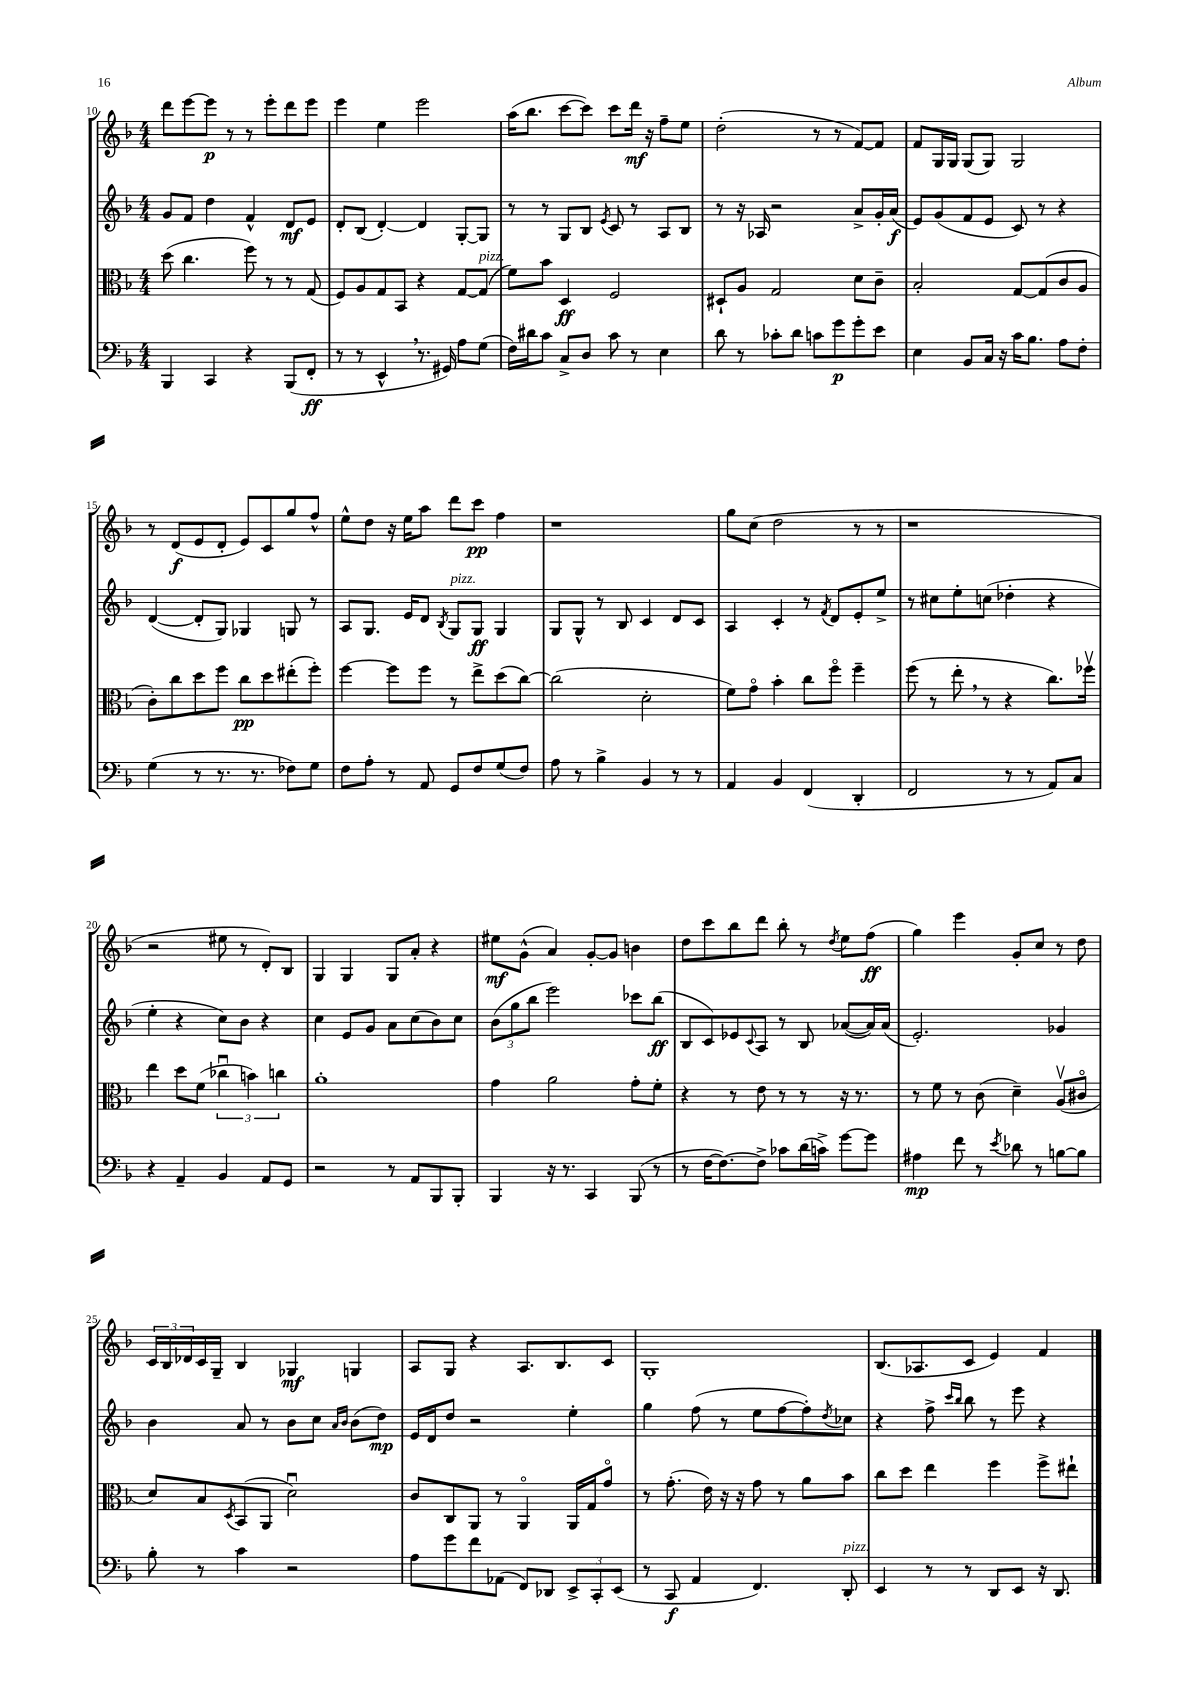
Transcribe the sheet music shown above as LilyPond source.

<<
\new StaffGroup <<
\new Staff = "s0" {
    \clef treble \key f \major \numericTimeSignature \time 4/4
    d'''8 e'''8~ e'''8\p r8 r8 e'''8-. d'''8 e'''8 |
    e'''4 e''4 e'''2 |
    a''16( bes''8. c'''8~ c'''8) c'''8 d'''16\mf r16 f''8-- e''8 |
    d''2-.( r8 r8 f'8~) f'8 |
    f'8 g16 g16 g8( g8) g2 |
    r8 d'8\f( e'8 d'8-. e'8) c'8 g''8 f''8-^ |
    e''8-^ d''8 r16 e''16 a''8 d'''8 c'''8\pp f''4 |
    r1 |
    g''8 c''8( d''2 r8 r8 |
    r1 |
    r2 eis''8 r8 d'8-.) bes8 |
    g4 g4 g8 a'8-. r4 |
    eis''8\mf g'8-^( a'4) g'8~-. g'8 b'4 |
    d''8 c'''8 bes''8 d'''8 bes''8-. r8 \acciaccatura { d''8 } e''8 f''8\ff( |
    g''4) e'''4 g'8-. c''8 r8 d''8 |
    \tuplet 3/2 { c'16 bes16 des'16 } c'16 g16-- bes4 ges4\mf g4 |
    a8 g8 r4 a8. bes8. c'8 |
    g1-. |
    bes8.( aes8. c'8 e'4) f'4 \bar "|." |
}
\new Staff = "s1" {
    \clef treble \key f \major \numericTimeSignature \time 4/4
    g'8 f'8 d''4 f'4-^ d'8\mf e'8 |
    d'8-. bes8( d'4~-.) d'4 g8~-. g8 |
    r8 r8 g8 bes8 \acciaccatura { e'8 } c'8 r8 a8 bes8 |
    r8 r16 aes16 r2 a'8-> g'16-. a'16\f( |
    e'8) g'8( f'8 e'8 c'8) r8 r4 |
    d'4~( d'8-. g8) ges4 g8 r8 |
    a8 g8. e'16 d'8 \acciaccatura { bes8 } g8^\markup { \italic "pizz." } g8\ff g4 |
    g8 g8-^ r8 bes8 c'4 d'8 c'8 |
    a4 c'4-. r8 \acciaccatura { f'8 } d'8 e'8-. e''8-> |
    r8 cis''8 e''8-. c''8( des''4-. r4 |
    e''4-. r4 c''8) bes'8 r4 |
    c''4 e'8 g'8 a'8 c''8( bes'8) c''8 |
    \tuplet 3/2 { bes'8( g''8 bes''8 } e'''2) ces'''8 bes''8\ff( |
    bes8 c'8) ees'8 \appoggiatura { c'8 } a8 r8 bes8 aes'8~( aes'16) aes'16( |
    e'2.-.) ges'4 |
    bes'4 a'8 r8 bes'8 c''8 \grace { a'16 bes'16 } bes'8( d''8\mp) |
    e'16 d'16 d''8 r2 e''4-. |
    g''4 f''8( r8 e''8 f''8~ f''8-.) \acciaccatura { d''8 } ces''8 |
    r4 f''8-> \grace { c'''16 bes''16 } bes''8 r8 e'''8 r4 \bar "|." |
}
\new Staff = "s2" {
    \clef alto \key f \major \numericTimeSignature \time 4/4
    d''8( c''4. f''8) r8 r8 g8( |
    f8) a8 g8 bes,8 r4 g8~ g8^\markup { \italic "pizz." }( |
    f'8) bes'8 d4\ff f2 |
    dis8-! a8 g2 d'8 c'8-- |
    bes2-. g8~ g8( c'8 a8 |
    c'8-.) c''8 d''8 f''8 c''8\pp d''8 eis''8-.( f''8-.) |
    f''4~ f''8 f''8 r8 e''8-> d''8( c''8~) |
    c''2( d'2-. |
    f'8) g'8\flageolet bes'4-. c''8 f''8\flageolet f''4-- |
    f''8( r8 e''8-. \breathe r8 r4 c''8.) fes''16\upbow |
    e''4 d''8 f'8( \tuplet 3/2 { ces''4\downbow b'4) c''4 } |
    a'1-. |
    g'4 a'2 g'8-. f'8-. |
    r4 r8 e'8 r8 r8 r16 r8. |
    r8 f'8 r8 c'8( d'4--) a8\upbow( cis'8\flageolet |
    d'8) bes8 \acciaccatura { d8 } bes,8( a,8 d'2\downbow) |
    c'8 c8 a,8 r8 a,4\flageolet a,16 g16 g'8\flageolet |
    r8 g'8.-.( e'16) r16 r16 g'8 r8 a'8 bes'8 |
    c''8 d''8 e''4 f''4 f''8-> eis''8-! \bar "|." |
}
\new Staff = "s3" {
    \clef bass \key f \major \numericTimeSignature \time 4/4
    bes,,4 c,4 r4 bes,,8( f,8-.\ff |
    r8 r8 e,4-^ \breathe r8. gis,16) a8 g8( |
    f16) dis'16 c'8 c8-> d8 c'8 r8 e4 |
    d'8 r8 ces'8-. d'8 c'8 g'8\p g'8-. e'8 |
    e4 bes,8 c16 r16 c'16 bes8. a8 f8-. |
    g4( r8 r8. r8. fes8) g8 |
    f8 a8-. r8 a,8 g,8 f8 g8( f8) |
    a8 r8 bes4-> bes,4 r8 r8 |
    a,4 bes,4 f,4( d,4-. |
    f,2 r8 r8 a,8) c8 |
    r4 a,4-- bes,4 a,8 g,8 |
    r2 r8 a,8 bes,,8 bes,,8-. |
    bes,,4 r16 r8. c,4 bes,,8( r8 |
    r8 f16~ f8.~) f8-> ces'8 d'16( c'16->) g'8~ g'8 |
    ais4\mp f'8 r8 \acciaccatura { e'8 } des'8 r8 b8~ b8 |
    bes8-. r8 c'4 r2 |
    a8 g'8 f'8 aes,8( f,8) des,8 \tuplet 3/2 { e,8-> c,8-. e,8( } |
    r8 c,8\f a,4 f,4.) d,8-.^\markup { \italic "pizz." } |
    e,4 r8 r8 d,8 e,8 r16 d,8. \bar "|." |
}
>>
>>
\layout { \context { \Score currentBarNumber = #10 } }
